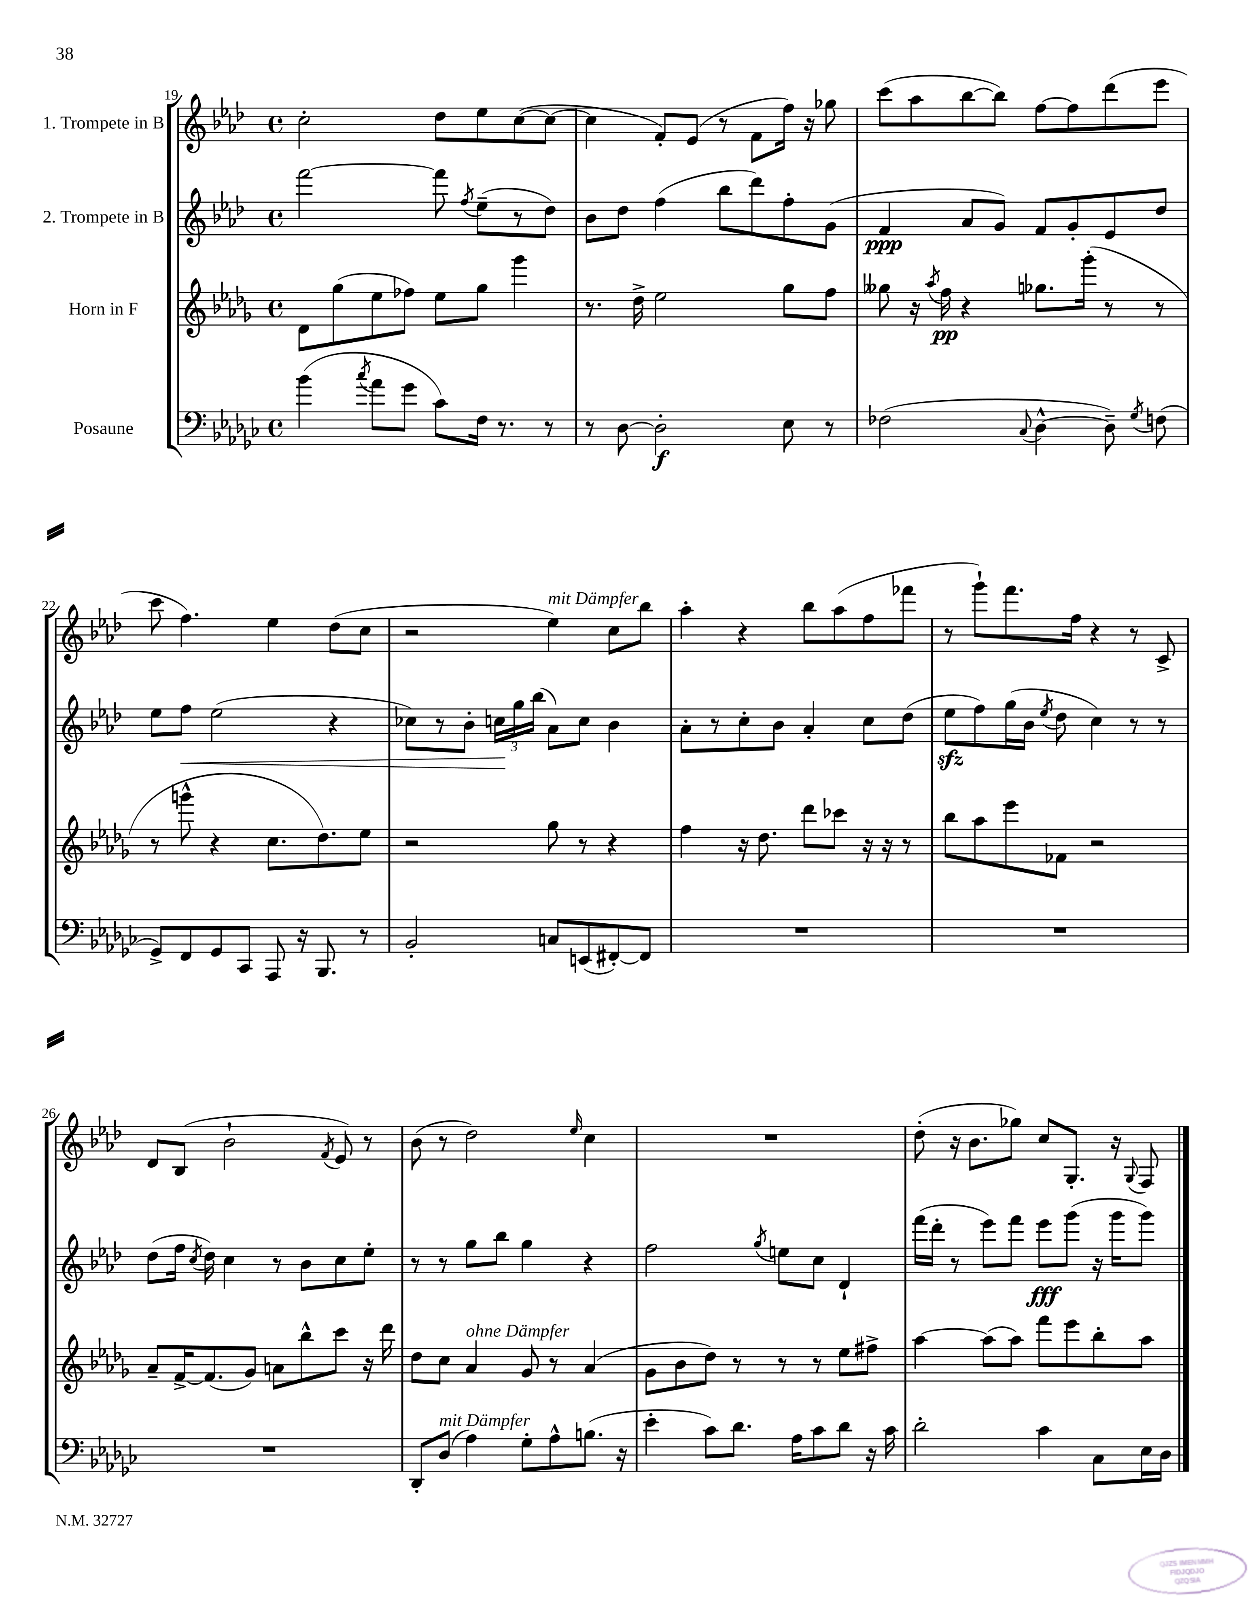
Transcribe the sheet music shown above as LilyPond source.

<<
\new StaffGroup <<
\new Staff = "s0" \with { instrumentName = "1. Trompete in B" } {
    \clef treble \key aes \major \defaultTimeSignature \time 4/4
    \autoBeamOff c''2-. des''8[ ees''8 c''8~( c''8]~ |
    c''4 f'8[-.) ees'8]( r8 f'8[ f''16]) r16 ges''8 |
    c'''8[( aes''8 bes''8~ bes''8]) f''8[~ f''8 des'''8( ees'''8] |
    c'''8 f''4.) ees''4 des''8[( c''8] |
    r2 ees''4^\markup { \italic "mit Dämpfer" }) c''8[ bes''8] |
    aes''4-. r4 bes''8[ aes''8( f''8 fes'''8] |
    r8 g'''8[-!) f'''8. f''16] r4 r8 c'8-> |
    des'8[ bes8]( bes'2-! \acciaccatura { f'8 } ees'8) r8 |
    bes'8( r8 des''2) \grace { ees''16 } c''4 |
    R1 |
    des''8-.( r16 bes'8.[ ges''8]) c''8[ g8.]-. r16 \appoggiatura { g8 } f8 \bar "|." |
}
\new Staff = "s1" \with { instrumentName = "2. Trompete in B" } {
    \clef treble \key aes \major \defaultTimeSignature \time 4/4
    \autoBeamOff f'''2~ f'''8 \acciaccatura { f''8 } ees''8[--( r8 des''8]) |
    bes'8[ des''8] f''4( bes''8[ des'''8) f''8-. g'8]( |
    f'4\ppp aes'8[ g'8]) f'8[ g'8-. ees'8 des''8] |
    ees''8[ f''8]\< ees''2( r4 |
    ces''8[) r8 bes'8]-. \tuplet 3/2 { c''16[\! g''16 bes''16]( } aes'8[) c''8] bes'4 |
    aes'8[-. r8 c''8-. bes'8] aes'4-. c''8[ des''8]( |
    ees''8[\sfz f''8) g''16( bes'16] \acciaccatura { ees''8 } des''8 c''4) r8 r8 |
    des''8[( f''16] \acciaccatura { c''8 } des''16) c''4 r8 bes'8[ c''8 ees''8]-. |
    r8 r8 g''8[ bes''8] g''4 r4 |
    f''2 \acciaccatura { g''8 } e''8[ c''8] des'4-! |
    f'''16[( des'''16]-. r8 ees'''8[) f'''8] ees'''8[\fff g'''8]( r16 g'''16[ g'''8]) \bar "|." |
}
\new Staff = "s2" \with { instrumentName = "Horn in F" } {
    \clef treble \key des \major \defaultTimeSignature \time 4/4
    \autoBeamOff des'8[ ges''8( ees''8 fes''8]) ees''8[ ges''8] ges'''4 |
    r8. des''16-> ees''2 ges''8[ f''8] |
    geses''8 r16 \acciaccatura { aes''8 } f''16\pp r4 ges''8.[ ges'''16]-.( r8 r8 |
    r8 g'''8-^ r4 c''8.[ des''8.) ees''8] |
    r2 ges''8 r8 r4 |
    f''4 r16 des''8. des'''8[ ces'''8] r16 r16 r8 |
    bes''8[ aes''8 ees'''8 fes'8] r2 |
    aes'8[-- f'16~-> f'8.( ges'8]) a'8[ bes''8-^ c'''8] r16 des'''16 |
    des''8[ c''8] aes'4^\markup { \italic "ohne Dämpfer" } ges'8 r8 aes'4( |
    ges'8[ bes'8 des''8]) r8 r8 r8 ees''8[ fis''8]-> |
    aes''4~ aes''8[( aes''8]) f'''8[ ees'''8 bes''8-. aes''8] \bar "|." |
}
\new Staff = "s3" \with { instrumentName = "Posaune" } {
    \clef bass \key ges \major \defaultTimeSignature \time 4/4
    \autoBeamOff bes'4( \acciaccatura { ces''8 } aes'8[ ges'8] ces'8[) f16] r8. r8 |
    r8 des8~ des2-.\f ees8 r8 |
    fes2( \appoggiatura { ces8 } des4~-^ des8--) \acciaccatura { ges8 } f8( |
    ges,8[->) f,8 ges,8 ces,8] aes,,8 r16 bes,,8. r8 |
    bes,2-. c8[ e,8( fis,8~-.) fis,8] |
    R1 |
    R1 |
    R1 |
    des,8[-. des8]^\markup { \italic "mit Dämpfer" }( aes4) ges8[-. aes8-^ b8.]( r16 |
    ees'4-. ces'8[) des'8.] aes16[ ces'8 des'8] r16 ces'16 |
    des'2-. ces'4 ces8[ ees16 des16] \bar "|." |
}
>>
>>
\layout { \context { \Score currentBarNumber = #19 } }
